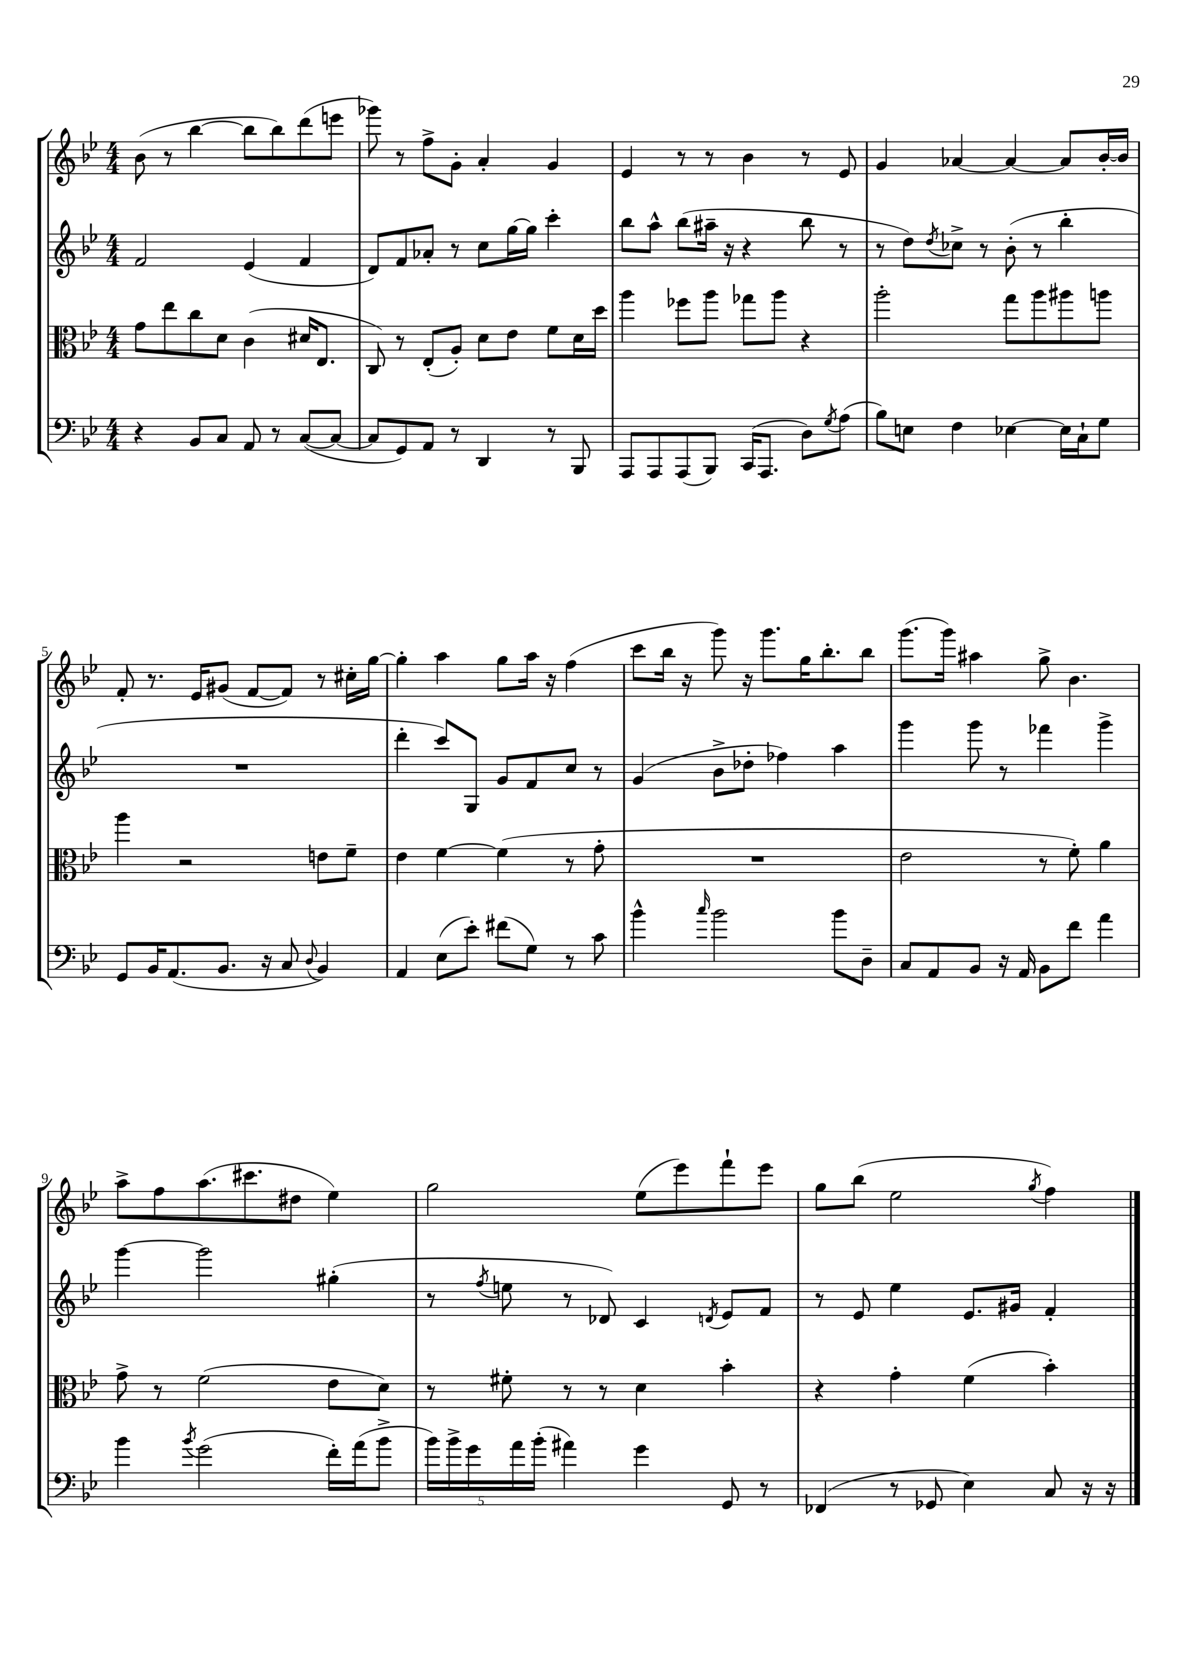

**kern	**kern	**kern	**kern
*staff4	*staff3	*staff2	*staff1
*clefF4	*clefC3	*clefG2	*clefG2
*k[b-e-]	*k[b-e-]	*k[b-e-]	*k[b-e-]
*M4/4	*M4/4	*M4/4	*M4/4
4r	8g	2f	(8b-
.	8ee-	.	8r
8BB-	8cc	.	[4bb-
8C	8d	.	.
8AA	(4c	(4e-	8bb-]
8r	.	.	8bb-)
([8C	16d#	4f	(8ddd
.	8.E-	.	.
8C_	.	.	8eee
=	=	=	=
8C]	8C)	8d)	8ggg-)
8GG)	8r	8f	8r
8AA	(8E-'	8a-'	8ff^
8r	8A')	8r	8g'
4DD	8d	8cc	4a'
.	8e-	[16gg	.
.	.	16gg]	.
8r	8f	4ccc'	4g
8BBB-	16d	.	.
.	16dd	.	.
=	=	=	=
8AAA	4aa	8bb-	4e-
8AAA	.	8aa^^	.
(8AAA	8ff-	(8bb-	8r
8BBB-)	8aa	16aa#~	8r
.	.	16r	.
(16CC	8gg-	4r	4b-
8.AAA	.	.	.
.	8aa	.	.
8D)	4r	8bb-	8r
8qG	.	.	.
(8A	.	8r	8e-
=	=	=	=
8B-)	2aa'	8r	4g
8E	.	8dd)	.
.	.	8qdd	.
4F	.	8cc-^	[4a-
.	.	8r	.
[4E-	8gg	(8b-'	4a-_
.	8aa	8r	.
16E-]	8aa#	4bb-'	8a-]
16C`	.	.	.
8G	8aa	.	[16b-'
.	.	.	16b-]
=	=	=	=
8GG	4aa	1r	8f'
16BB-	.	.	8.r
(8.AA	.	.	.
.	2r	.	.
.	.	.	16e-
8.BB-	.	.	(8g#
.	.	.	[8f
16r	.	.	.
8C	.	.	8f])
8qqD	.	.	.
4BB-)	8e	.	8r
.	8f~	.	16cc#'
.	.	.	[16gg
=	=	=	=
4AA	4e-	4ddd'	4gg']
(8E-	[4f	8ccc)	4aa
8e-')	.	8G	.
(8f#	(4f]	8g	8gg
8G)	.	8f	16aa
.	.	.	16r
8r	8r	8cc	(4ff
8c	8g'	8r	.
=	=	=	=
4b-^^	1r	(4g	8ccc
.	.	.	16bb-
.	.	.	16r
16qqcc	.	.	.
2b-	.	8b-^	8ggg)
.	.	8dd-'	16r
.	.	.	8.ggg
.	.	4ff-)	.
.	.	.	16gg
.	.	.	8.bb-'
8b-	.	4aa	.
8D~	.	.	8bb-
=	=	=	=
8C	2e-	4ggg	(8.ggg
8AA	.	.	.
.	.	.	16ggg)
8BB-	.	8ggg	4aa#
16r	.	8r	.
16AA	.	.	.
8BB-	8r	4fff-	8gg^
8f	8f')	.	4.b-
4a	4a	4ggg^	.
=	=	=	=
4b-	8g^	[4ggg	8aa^
.	8r	.	8ff
8qb-	.	.	.
(2g	(2f	2ggg]	(8.aa
.	.	.	8.ccc#
.	.	.	8dd#
16f')	8e-	(4gg#'	4ee-)
(16a	.	.	.
8b-^	8d)	.	.
=	=	=	=
20b-)	8r	8r	2gg
20b-^	.	.	.
20g	.	.	.
.	.	8qff	.
.	8f#'	8ee	.
20a	.	.	.
(20b-'	.	.	.
4a#)	8r	8r	.
.	8r	8d-)	.
4g	4d	4c	(8ee-
.	.	.	8eee-)
.	.	8qd	.
8GG	4b-'	8e-	8fff`
8r	.	8f	8eee-
=	=	=	=
(4FF-	4r	8r	8gg
.	.	8e-	(8bb-
8r	4g'	4ee-	2ee-
8GG-	.	.	.
4E-)	(4f	8.e-	.
.	.	16g#	.
.	.	.	8qgg
8C	4b-')	4f'	4ff)
16r	.	.	.
16r	.	.	.
==	==	==	==
*-	*-	*-	*-
